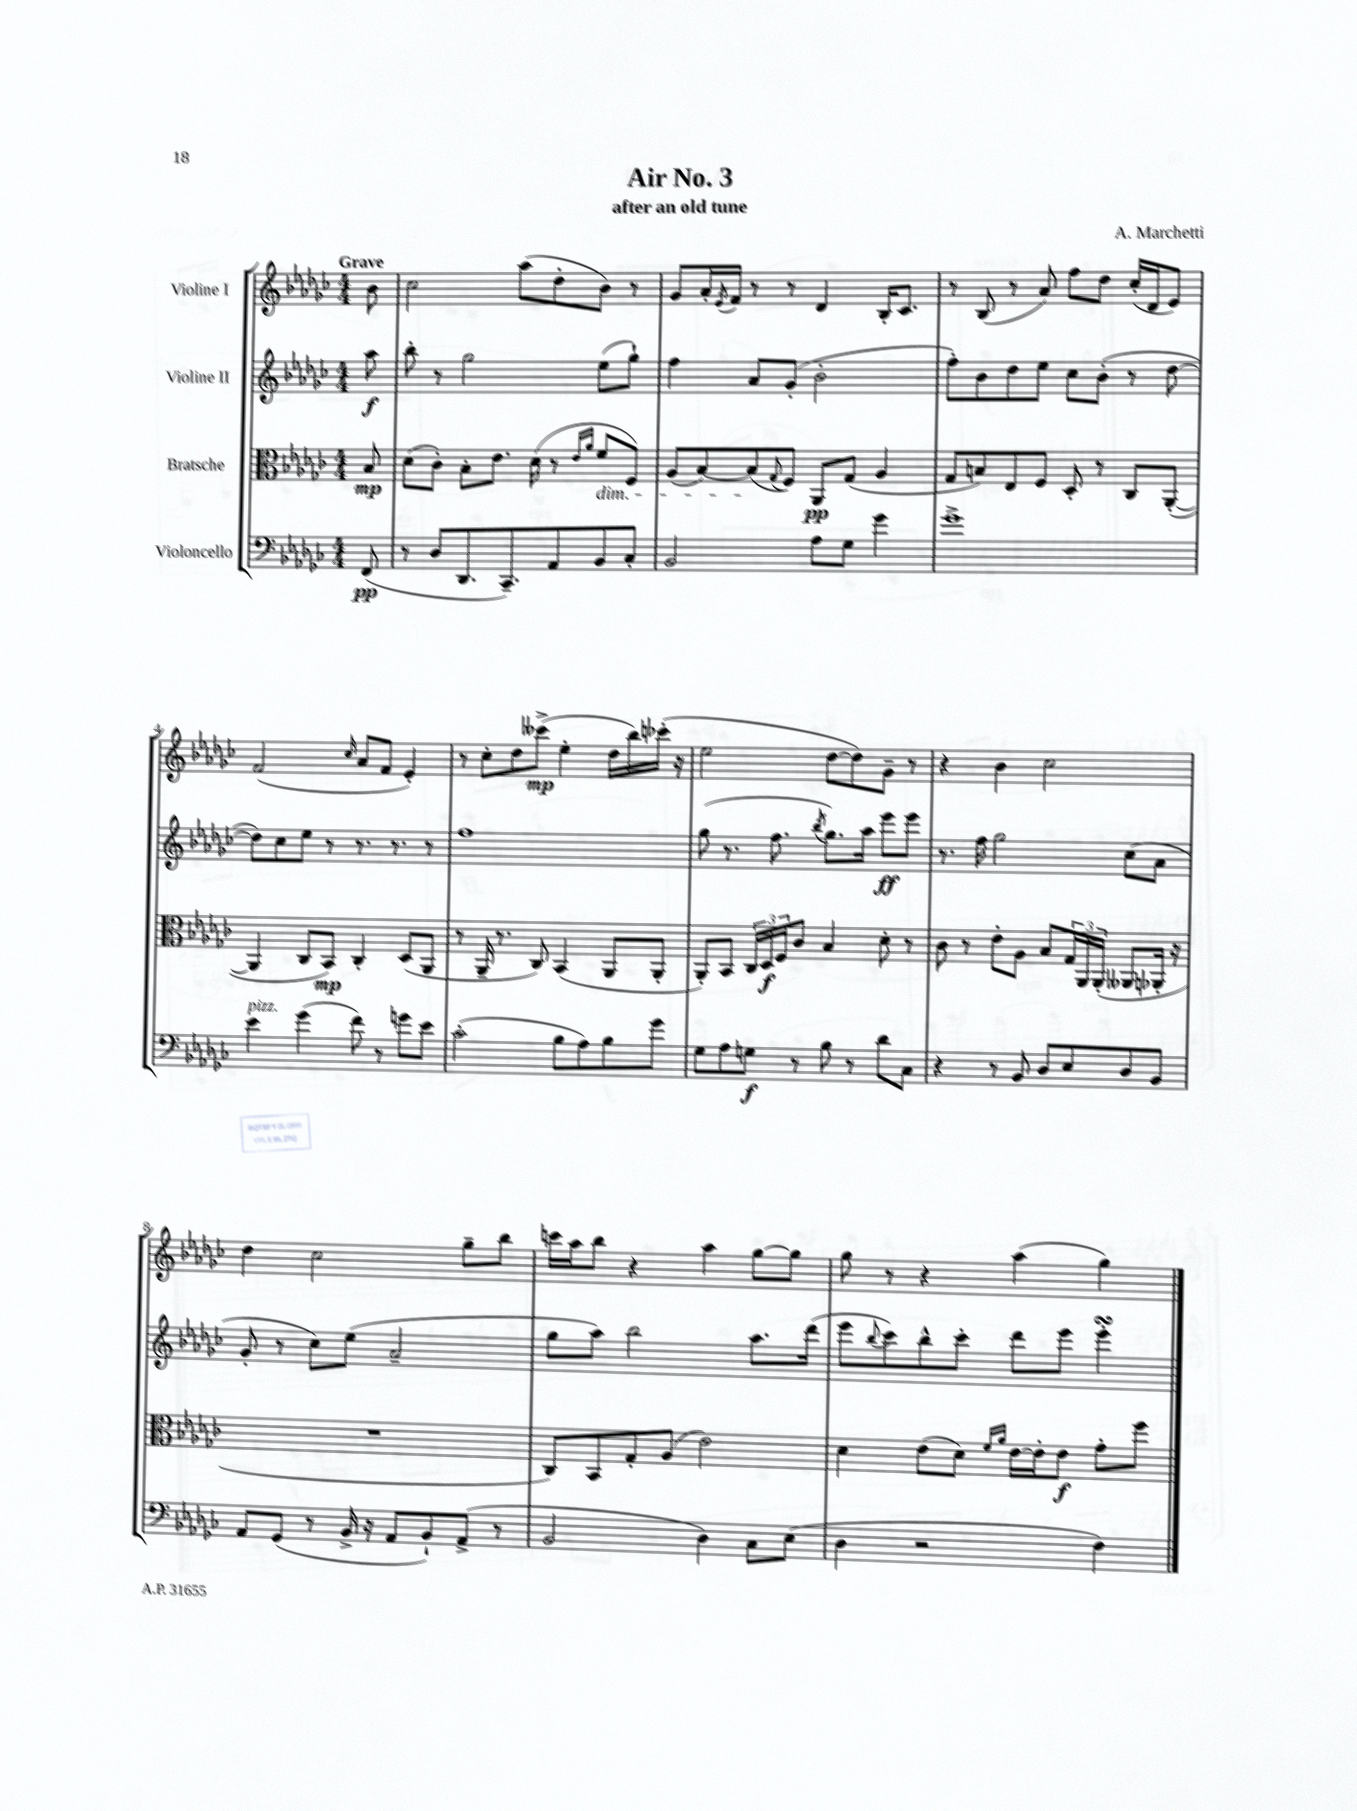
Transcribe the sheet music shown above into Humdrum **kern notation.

**kern	**kern	**kern	**kern
*staff4	*staff3	*staff2	*staff1
*clefF4	*clefC3	*clefG2	*clefG2
*k[b-e-a-d-g-c-]	*k[b-e-a-d-g-c-]	*k[b-e-a-d-g-c-]	*k[b-e-a-d-g-c-]
*M4/4	*M4/4	*M4/4	*M4/4
(8FF/	8B-/	8aa-\	8b-\
=	=	=	=
8r	(8d-\L	8bb-'\	2cc-\
8D-/L	8c-'\J)	8r	.
8.DD-/	8B-'\L	2gg-\	.
.	8.e-\J	.	.
8.CC-~/)	.	.	.
.	.	.	(8aa-\L
.	(16d-\	.	.
8AA-/	8r	.	8dd-'\
.	16qqe-/LL	.	.
.	16qqa-/JJ	.	.
8BB-/	8f/L	(8ee-\L	8b-\J)
8C-'/J	8F/J)	8gg-`\J)	8r
=	=	=	=
2BB-/	(8A-/L	4ff\	8g-/L
.	[8B-/)	.	16a-'/L
.	.	.	8qe-/
.	.	.	16f/JJ
.	(8B-/]	8a-/L	8r
.	8qqG-/	.	.
.	8F/J)	(8g-'/J	8r
8A-\L	8AA-/L	2b-'\	4d-/
8G-\J	(8G-/J	.	.
4g-\	4A-/	.	16B-'/LK
.	.	.	8.c-/J
=	=	=	=
1g-^	8G-/L	8ff'\L)	8r
.	8B/)	8b-\	(8B-/
.	8E-/	8dd-\	8r
.	8F/J	8ee-\J	8a-/)
.	8D-'/	8cc-\L	8ff\L
.	8r	(8b-'\J	8dd-\J
.	8C-/L	8r	(16cc-'/LL
.	.	.	16d-/J
.	([8AA-'/J	[8dd-\	8e-/J)
=	=	=	=
4e-\	4AA-/]	8dd-\]L)	(2f/
.	.	8cc-\	.
(4g-\	8C-/L	8ee-\J	.
.	8BB-/J)	8r	.
.	.	.	16qqcc-/
8f\)	4C-'/	8.r	8a-/L
8r	.	.	8f/J
.	.	8.r	.
8g\L	(8D-/L	.	4e-'/)
8e-\J	8AA-/J	8r	.
=	=	=	=
(2c-'\	8r	1ff	8r
.	16AA-~/	.	8cc-'\L
.	8.r	.	.
.	.	.	8dd-\
.	8C-/)	.	(8ccc--^\J
8B-\L	(4BB-/	.	4ee-'\
8A-\)	.	.	.
8B-\	8AA-/L	.	16dd-\LL
.	.	.	16bb-\)
8g-\J	8AA-'/J	.	(16ccc-'\JJ
.	.	.	16r
=	=	=	=
8G-\L	8AA-'/L)	(8gg-\	2ee-\
8A-\	8BB-/J	8.r	.
8G\J	24C-/LL	.	.
.	24D-/	.	.
.	.	8.ff\	.
.	24F/J	.	.
8r	8c-/J	.	.
.	.	8qbb-/	.
8B-\	4B-/	8.gg-\L)	[8dd-\L
8r	.	.	8dd-\])
.	.	16aa-\Jk	.
8d-\L	8d-'\	8eee-\L	8g-~\J
8C-\J	8r	8eee-\J	8r
=	=	=	=
4r	8c-\	8.r	4r
.	8r	.	.
.	.	16ff\	.
8r	8e-'\L	2gg-\	4b-\
8BB-/	8A-\J	.	.
8D-/L	8B-/L	.	2cc-\
8E-/	24G-/L	.	.
.	24AA-/	.	.
.	(24AA-'/JJ	.	.
8D-/	8AA--/L	(8cc-\L	.
8BB-/J	16AA-'/Jk	8a-\J	.
.	16r	.	.
=	=	=	=
8AA-/L	1r	8g-'/	4dd-\
(8GG-/J	.	8r	.
8r	.	8cc-\L)	2cc-\
16BB-^/	.	(8ee-\J	.
16r	.	.	.
8AA-/L	.	2a-~/	.
8BB-`/)	.	.	.
(8AA-^/J	.	.	8gg-~\L
8r	.	.	8bb-\J
=	=	=	=
2BB-/	8C-/L)	8gg-\L	16ccc\LL
.	.	.	16aa-\J
.	8BB-/	8aa-\J)	8bb-\J
.	8G-'/	2bb-\	4r
.	(8A-/J	.	.
4D-\)	2e-\)	.	4aa-\
8C-\L	.	8.aa-\L	[8gg-\L
(8E-\J	.	.	8gg-\]J
.	.	(16ddd-\Jk	.
=	=	=	=
4D-\	4d-\	8eee-\L	8gg-\
.	.	8qqbb-/	.
.	.	8ccc-\)	8r
2r	(8e-\L	8bb-^^\	4r
.	8d-\J)	8ccc-'\J	.
.	16qqf/LL	.	.
.	16qqa-/JJ	.	.
.	[16e-\LL	8ddd-\L	(4aa-\
.	16e-'\]J	.	.
.	8e-\J	8eee-\J	.
4F\)	8g-'\L	4eee-'\	4gg-\)
.	8ff\J	.	.
==	==	==	==
*-	*-	*-	*-
